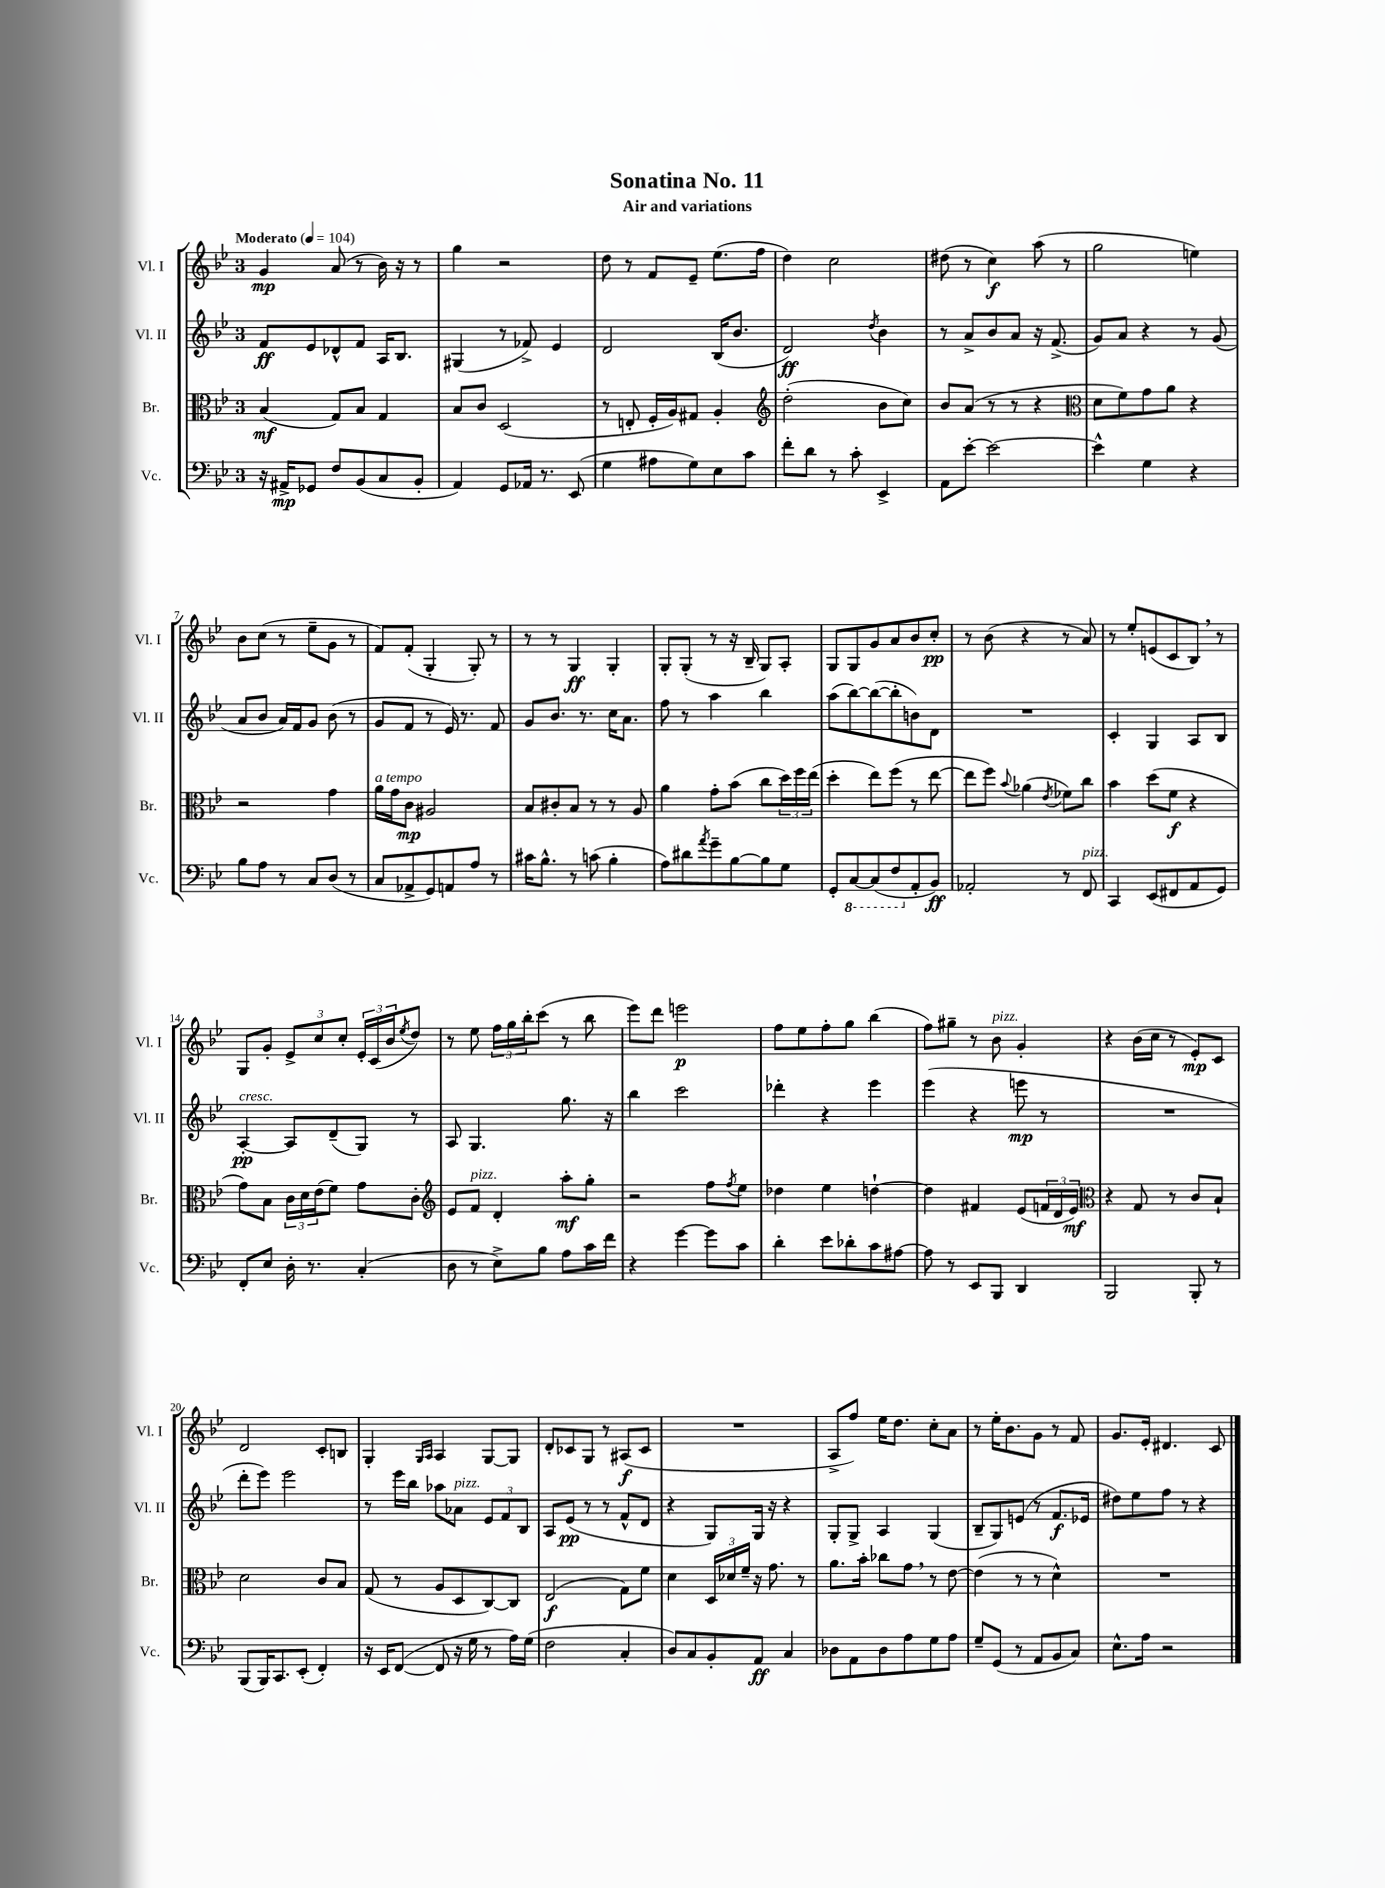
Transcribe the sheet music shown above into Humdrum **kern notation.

**kern	**dynam	**kern	**dynam	**kern	**dynam	**kern	**dynam
*part4	*part4	*part3	*part3	*part2	*part2	*part1	*part1
*staff4	*staff4	*staff3	*staff3	*staff2	*staff2	*staff1	*staff1
*I"Vc.	*	*I"Br.	*	*I"Vl. II	*	*I"Vl. I	*
*I'Vc.	*	*I'Br.	*	*I'Vl. II	*	*I'Vl. I	*
*clefF4	*	*clefC3	*	*clefG2	*	*clefG2	*
*k[b-e-]	*	*k[b-e-]	*	*k[b-e-]	*	*k[b-e-]	*
*M3/4	*	*M3/4	*	*M3/4	*	*M3/4	*
*MM104	*	*MM104	*	*MM104	*	*MM104	*
=1	=1	=1	=1	=1	=1	=1	=1
!	!	!	!	!	!	!LO:TX:a:B:t=Moderato	!
16r	.	(4B-/	mf	8f/L	ff	4g/	mp
16AA#X^/KL	mp	.	.	.	.	.	.
8GG-X/J	.	.	.	8e-/	.	.	.
8F/L	.	8G/L)	.	8d-X^^/	.	(8a/	.
(8BB-/	.	8B-/J	.	8f/J	.	8r	.
8C/	.	4G/	.	16A/KL	.	16b-\)	.
.	.	.	.	8.B-/J	.	16r	.
8BB-'/J	.	.	.	.	.	8r	.
=2	=2	=2	=2	=2	=2	=2	=2
4AA/)	.	8B-/L	.	(4G#X/	.	4gg\	.
.	.	8c/J	.	.	.	.	.
8GG/L	.	(2D/	.	8r	.	2r	.
16AA-X/Jk	.	.	.	8f-X^/)	.	.	.
8.r	.	.	.	.	.	.	.
.	.	.	.	4e-/	.	.	.
(8EE-/	.	.	.	.	.	.	.
=3	=3	=3	=3	=3	=3	=3	=3
4G\	.	8r	.	2d/	.	8dd\	.
.	.	8En'/	.	.	.	8r	.
8A#X\L	.	16F'/LL	.	.	.	8f/L	.
.	.	16A/J)	.	.	.	.	.
8G\)	.	8G#X/J	.	.	.	8e-~/J	.
8E-\	.	4A'/	.	(16B-/KL	.	(8.ee-\L	.
.	.	.	.	8.b-/J	.	.	.
8c\J	.	.	.	.	.	.	.
.	.	.	.	.	.	16ff\Jk	.
=4	=4	=4	=4	=4	=4	=4	=4
*	*	*clefG2	*	*	*	*	*
8f'\L	.	(2dd'\	.	2d/)	ff	4dd\)	.
8d\J	.	.	.	.	.	.	.
8r	.	.	.	.	.	2cc\	.
8c'\	.	.	.	.	.	.	.
.	.	.	.	8qdd/	.	.	.
4EE-^/	.	8b-\L	.	4b-\	.	.	.
.	.	8cc\J)	.	.	.	.	.
=5	=5	=5	=5	=5	=5	=5	=5
8AA\L	.	8b-/L	.	8r	.	(8dd#X\	.
[8e-'\J	.	(8a/J	.	8a^/L	.	8r	.
2e-\_	.	8r	.	8b-/	.	4cc\)	f
.	.	8r	.	8a/J	.	.	.
.	.	4r	.	16r	.	(8aa\	.
.	.	.	.	(8.f^/	.	.	.
.	.	.	.	.	.	8r	.
=6	=6	=6	=6	=6	=6	=6	=6
*	*	*clefC3	*	*	*	*	*
4e-^^\]	.	8d\L	.	8g/L)	.	2gg\	.
.	.	8f\)	.	8a/J	.	.	.
4G\	.	8g\	.	4r	.	.	.
.	.	8a\J	.	.	.	.	.
4r	.	4r	.	8r	.	4een\)	.
.	.	.	.	(8g/	.	.	.
!!LO:LB:g=z
=7	=7	=7	=7	=7	=7	=7	=7
8B-\L	.	2r	.	8a/L	.	8b-\L	.
8A\J	.	.	.	8b-/J	.	(8cc\J	.
8r	.	.	.	16a/LL)	.	8r	.
.	.	.	.	16f/J	.	.	.
8C/L	.	.	.	8g/J	.	8ee-~\L	.
(8D/J	.	4g\	.	(8b-\	.	8g\J	.
8r	.	.	.	8r	.	8r	.
=8	=8	=8	=8	=8	=8	=8	=8
!	!	!LO:TX:a:i:t=a tempo	!	!	!	!	!
8C/L	.	16a\LL	.	8g/L	.	8f/L)	.
.	.	16g\J	.	.	.	.	.
8AA-X^/	.	8c\J	mp	8f/J	.	(8f'/J	.
8GG/)	.	2A#X/	.	8r	.	4G'/	.
8AAn/	.	.	.	16e-/)	.	.	.
.	.	.	.	8.r	.	.	.
8A/J	.	.	.	.	.	8G'/)	.
8r	.	.	.	8f/	.	8r	.
=9	=9	=9	=9	=9	=9	=9	=9
16c#X\KL	.	8B-/L	.	8g/L	.	8r	.
8.B-^^\J	.	.	.	.	.	.	.
.	.	8c#X'/	.	8.b-/J	.	8r	.
8r	.	8B-/J	.	.	.	4G/	ff
.	.	.	.	8.r	.	.	.
(8cn\	.	8r	.	.	.	.	.
4B-'\	.	8r	.	16cc\KL	.	4G'/	.
.	.	.	.	8.a\J	.	.	.
.	.	8A/	.	.	.	.	.
=10	=10	=10	=10	=10	=10	=10	=10
8A\L)	.	4a\	.	8ff\	.	8G'/L	.
8d#X\	.	.	.	8r	.	(8G'/J	.
8qa/	.	.	.	.	.	.	.
8g~\	.	8g'\L	.	4aa\	.	8r	.
[8B-\	.	(8b-\J	.	.	.	16r	.
.	.	.	.	.	.	16B-~/	.
8B-\]	.	8cc\L	.	4bb-\	.	8G/L)	.
8G\J	.	24dd\L)	.	.	.	8A'/J	.
.	.	24ff\	.	.	.	.	.
.	.	(24ee-\JJ	.	.	.	.	.
=11	=11	=11	=11	=11	=11	=11	=11
8GG'/L	.	4dd'\	.	(8aa\L	.	8G/L	.
*8ba	*	*	*	*	*	*	*
[8CC/	.	.	.	[8bb-\)	.	8G/	.
(8CC/]	.	8ee-\L)	.	(8bb-\_	.	8g/	.
8FF/	.	(8ff\J	.	8bb-'\]	.	8a/	.
*X8ba	*	*	*	*	*	*	*
8AA'/	.	8r	.	8bn\)	.	8b-/	.
8BB-/J)	ff	[8ee-\	.	8d\J	.	8cc'/J	pp
=12	=12	=12	=12	=12	=12	=12	=12
2AA-X'/	.	8ee-\L]	.	2.r	.	8r	.
.	.	8ff\J)	.	.	.	(8b-\	.
.	.	8qqb-/	.	.	.	.	.
.	.	(4a-X\	.	.	.	4r	.
.	.	8qe-/	.	.	.	.	.
8r	.	8f-X\L)	.	.	.	8r	.
!LO:TX:a:i:t=pizz.	!	!	!	!	!	!	!
8FF/	.	8cc\J	.	.	.	8a/)	.
=13	=13	=13	=13	=13	=13	=13	=13
4CC/	.	4b-\	.	4c'/	.	8r	.
.	.	.	.	.	.	8ee-'/L	.
(8EE-/L	.	(8dd\L	.	4G/	.	(8en/	.
8FF#X/	.	8f\J	f	.	.	8c/	.
8AA/	.	4r	.	8A/L	.	8B-,/J)	.
8GG/J)	.	.	.	8B-/J	.	8r	.
!!LO:LB:g=z
=14	=14	=14	=14	=14	=14	=14	=14
!	!	!	!	!LO:TX:a:i:t=cresc.	!	!	!
8FF'/L	.	8g\L)	.	[4A'/	pp	8G/L	.
8E-/J	.	8B-\J	.	.	.	8g'/J	.
16D'\	.	24c\LL	.	8A/L]	.	12e-^/L	.
.	.	24d\	.	.	.	.	.
8.r	.	.	.	.	.	.	.
.	.	(24e-\J	.	.	.	12cc/	.
.	.	8f\J)	.	(8d~/	.	.	.
.	.	.	.	.	.	12cc'/J	.
(4C'/	.	8g\L	.	8G/J)	.	24e-'/LL	.
.	.	.	.	.	.	(24c/	.
.	.	.	.	.	.	24b-/J	.
.	.	.	.	.	.	8qee-/	.
.	.	8c'\J	.	8r	.	8dd/J)	.
=15	=15	=15	=15	=15	=15	=15	=15
*	*	*clefG2	*	*	*	*	*
8D\	.	8e-/L	.	8A/	.	8r	.
!	!	!LO:TX:a:i:t=pizz.	!	!	!	!	!
8r	.	8f/J	.	4.G/	.	8ee-\	.
8E-^\L)	.	4d'/	.	.	.	24ff\LL	.
.	.	.	.	.	.	24gg\	.
.	.	.	.	.	.	24bb-'\J	.
8B-\J	.	.	.	.	.	(8ccc\J	.
8A\L	.	8aa'\L	mf	8.gg\	.	8r	.
16c\L	.	8gg'\J	.	.	.	8bb-\	.
16f\JJ	.	.	.	16r	.	.	.
=16	=16	=16	=16	=16	=16	=16	=16
4r	.	2r	.	4bb-\	.	8eee-\L)	.
.	.	.	.	.	.	8ddd\J	.
[4g\	.	.	.	2ccc\	.	2eeen\	p
8g\L]	.	8ff\L	.	.	.	.	.
.	.	8qff/	.	.	.	.	.
8c\J	.	8ee-\J	.	.	.	.	.
=17	=17	=17	=17	=17	=17	=17	=17
4d'\	.	4dd-X\	.	4ddd-X'\	.	8ff\L	.
.	.	.	.	.	.	8ee-\	.
8e-\L	.	4ee-\	.	4r	.	8ff'\	.
8d-X'\	.	.	.	.	.	8gg\J	.
8c\	.	[4ddn`\	.	4eee-\	.	(4bb-\	.
[8A#X\J	.	.	.	.	.	.	.
=18	=18	=18	=18	=18	=18	=18	=18
8A#\]	.	4dd\]	.	(4eee-\	.	8ff\L)	.
8r	.	.	.	.	.	8gg#X~\J	.
8EE-/L	.	4f#X/	.	4r	.	8r	.
!	!	!	!	!	!	!LO:TX:a:i:t=pizz.	!
8BBB-/J	.	.	.	.	.	8b-\	.
4DD/	.	(8e-/L	.	8eeen\	mp	4g'/	.
.	.	24fn/L	.	8r	.	.	.
.	.	24d/	.	.	.	.	.
.	.	24e-/JJ)	mf	.	.	.	.
=19	=19	=19	=19	=19	=19	=19	=19
*	*	*clefC3	*	*	*	*	*
2BBB-/	.	4r	.	2.r	.	4r	.
.	.	8G/	.	.	.	(16b-\LL	.
.	.	.	.	.	.	16cc\JJ	.
.	.	8r	.	.	.	8r	.
8BBB-'/	.	8c/L	.	.	.	8e-'/L)	mp
8r	.	8B-`/J	.	.	.	8c/J	.
!!LO:LB:g=z
=20	=20	=20	=20	=20	=20	=20	=20
(8BBB-/L	.	2d\	.	8ddd'\L	.	2d/	.
16BBB-/K)	.	.	.	8eee-\J)	.	.	.
8.CC/	.	.	.	.	.	.	.
.	.	.	.	2eee-\	.	.	.
(8EE-'/J	.	.	.	.	.	.	.
4FF'/)	.	8c/L	.	.	.	8c'/L	.
.	.	8B-/J	.	.	.	8Bn/J	.
=21	=21	=21	=21	=21	=21	=21	=21
16r	.	(8G/	.	8r	.	4G'/	.
16EE-/KL	.	.	.	.	.	.	.
([8FF/J	.	8r	.	16eee-\LL	.	.	.
.	.	.	.	16bb-\JJ	.	.	.
.	.	.	.	.	.	16qqG/LL	.
.	.	.	.	.	.	16qqA/JJ	.
8FF/]	.	8A/L	.	8aa-X\L	.	4A/	.
!	!	!	!	!LO:TX:a:i:t=pizz.	!	!	!
16r	.	8D/	.	8a-X\J	.	.	.
16G\	.	.	.	.	.	.	.
8r	.	[8C/)	.	12e-/L	.	[8G/L	.
.	.	.	.	12f/	.	.	.
16A\LL)	.	8C/J]	.	.	.	8G/J]	.
.	.	.	.	12B-/J	.	.	.
(16G\JJ	.	.	.	.	.	.	.
=22	=22	=22	=22	=22	=22	=22	=22
2F\	.	(2E-/	f	8A/L	.	8d'/L	.
.	.	.	.	(8e-/J	pp	8c-X/	.
.	.	.	.	8r	.	8G/J	.
.	.	.	.	8r	.	8r	.
4C'/	.	8G\L)	.	8f^^/L	.	(8A#X/L	f
.	.	8f\J	.	8d/J	.	8c-/J	.
=23	=23	=23	=23	=23	=23	=23	=23
8D/L)	.	4d\	.	4r	.	2.r	.
8C/	.	.	.	.	.	.	.
8BB-'/	.	24D/LL	.	8G/L)	.	.	.
.	.	24d-X/	.	.	.	.	.
.	.	24f~/JJ	.	.	.	.	.
8AA/J	ff	16r	.	16G/Jk	.	.	.
.	.	8.g\	.	16r	.	.	.
4C/	.	.	.	4r	.	.	.
.	.	8r	.	.	.	.	.
=24	=24	=24	=24	=24	=24	=24	=24
8D-X\L	.	8.a\L	.	8G'/L	.	8A^/L	.
8AA\	.	.	.	8G^/J	.	8ff/J)	.
.	.	16b-'\Jk	.	.	.	.	.
8D-\	.	8cc-X\L	.	4A/	.	16ee-\KL	.
.	.	.	.	.	.	8.dd\J	.
8A\	.	8g,\J	.	.	.	.	.
8G\	.	8r	.	(4G/	.	8cc'\L	.
8A\J	.	[8e-\	.	.	.	8a\J	.
=25	=25	=25	=25	=25	=25	=25	=25
8G~/L	.	(4e-\]	.	8B-~/L	.	8r	.
(8GG/J	.	.	.	8G/)	.	16ee-'\KL	.
.	.	.	.	.	.	8.b-\	.
8r	.	8r	.	(8en/J	.	.	.
8AA/L	.	8r	.	8r	.	8g\J	.
8BB-/	.	4d^^\)	.	8.f/L	f	8r	.
8C/J)	.	.	.	.	.	8f/	.
.	.	.	.	16e-X/Jk	.	.	.
=26	=26	=26	=26	=26	=26	=26	=26
8.E-^^\L	.	2.r	.	8dd#X\L)	.	8.g/L	.
.	.	.	.	8ee-\	.	.	.
16A\Jk	.	.	.	.	.	16e-'/Jk	.
2r	.	.	.	8ff\J	.	4.d#X/	.
.	.	.	.	8r	.	.	.
.	.	.	.	4r	.	.	.
.	.	.	.	.	.	8c/	.
==	==	==	==	==	==	==	==
*-	*-	*-	*-	*-	*-	*-	*-
